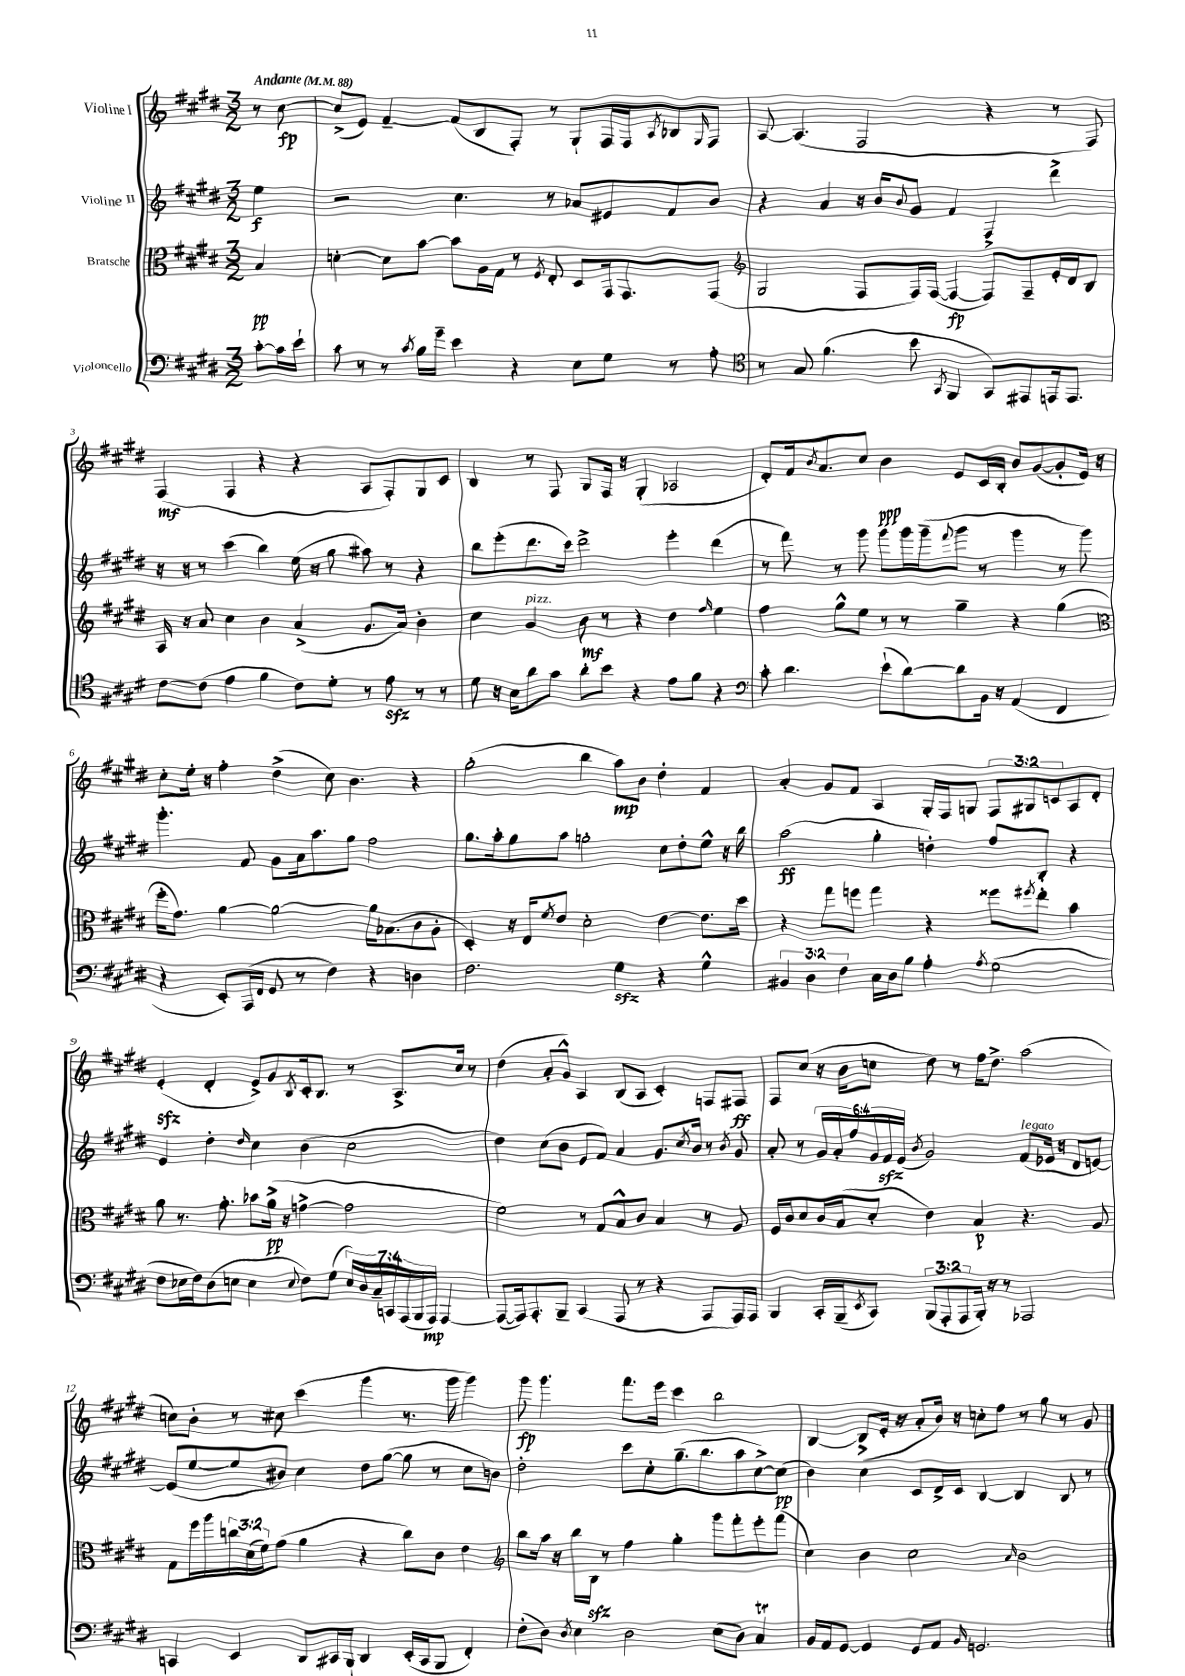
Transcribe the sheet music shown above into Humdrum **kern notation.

**kern	**dynam	**kern	**dynam	**kern	**dynam	**kern	**dynam
*part4	*part4	*part3	*part3	*part2	*part2	*part1	*part1
*staff4	*staff4	*staff3	*staff3	*staff2	*staff2	*staff1	*staff1
*I"Violoncello	*	*I"Bratsche	*	*I"Violine II	*	*I"Violine I	*
*clefF4	*	*clefC3	*	*clefG2	*	*clefG2	*
*k[f#c#g#d#]	*	*k[f#c#g#d#]	*	*k[f#c#g#d#]	*	*k[f#c#g#d#]	*
*M3/2	*	*M3/2	*	*M3/2	*	*M3/2	*
*MM88	*	*MM88	*	*MM88	*	*MM88	*
=	=	=	=	=	=	=	=
!	!	!	!	!	!	!LO:TX:a:B:t=Andante	!
[8c#'\L	.	4B/	pp	4ee\	f	8r	.
16c#\L]	.	.	.	.	.	[8cc#\	fp
16e`\JJ	.	.	.	.	.	.	.
=1	=1	=1	=1	=1	=1	=1	=1
8c#\	.	[4dn'\	.	2r	.	(8cc#^/L]	.
8r	.	.	.	.	.	8e/J)	.
8r	.	8d\L]	.	.	.	[4f#~/	.
8qc#/	.	.	.	.	.	.	.
16B\LL	.	[8b\J	.	.	.	.	.
16g#~\JJ	.	.	.	.	.	.	.
4e\	.	8b\L]	.	4.cc#\	.	(8f#/L]	.
.	.	16A\L	.	.	.	8B/	.
.	.	16G#\JJ	.	.	.	.	.
4r	.	8r	.	.	.	8F#'/J)	.
.	.	8qF#/	.	.	.	.	.
.	.	8E'/	.	8r	.	8r	.
8E\L	.	8D#/L	.	8a-X/L	.	8G#`/L	.
8G#\J	.	16GG#/k	.	8e#X/	.	16F#/L	.
.	.	8.GG#/	.	.	.	16F#/J	.
.	.	.	.	.	.	8qA/	.
8r	.	.	.	8f#/	.	8B-X/	.
.	.	.	.	.	.	16qqG#/	.
8A'\	.	(8GG#/J	.	8b/J	.	8F#/J	.
=2	=2	=2	=2	=2	=2	=2	=2
*clefC4	*	*clefG2	*	*	*	*	*
8r	.	2G#/	.	4r	.	[8A/	.
8G#/	.	.	.	.	.	(4.A/]	.
(4.f#\	.	.	.	4a/	.	.	.
.	.	8F#/L	.	16r	.	2F#/	.
.	.	.	.	16b/KL	.	.	.
.	.	.	.	8qqb/	.	.	.
8b\	.	16F#/L)	.	8g#/J	.	.	.
.	.	([16F#/JJ	.	.	.	.	.
8qGG#/	.	.	.	.	.	.	.
4FF#/	.	4F#/_	fp	4f#/	.	.	.
8GG#/L)	.	8F#/L])	.	4F#^/	.	4r	.
8EE#X/	.	8F#~/	.	.	.	.	.
16EEn/k	.	16e'/L	.	4ddd#^\	.	8r	.
8.EE/J	.	16d#/J	.	.	.	.	.
.	.	8B/J	.	.	.	8F#/)	.
!!LO:LB:g=z
=3	=3	=3	=3	=3	=3	=3	=3
[8c#\L	.	16A/	.	16r	.	(4F#/	mf
.	.	16r	.	16r	.	.	.
(8c#\J]	.	8a/	.	8r	.	.	.
4e\	.	4cc#\	.	(4ccc#\	.	4F#/	.
4f#\	.	4b\	.	4bb\)	.	4r	.
8c#\L)	.	(4a^/	.	(16ee\	.	4r	.
.	.	.	.	16r	.	.	.
8d#'\J	.	.	.	8gg#\	.	.	.
8r	.	8.g#/L	.	8aa#X\)	.	8A/L	.
8ezz\	.	.	.	8r	.	8F#'/)	.
.	.	16a/Jk)	.	.	.	.	.
8r	.	4b'\	.	4r	.	8G#/	.
8r	.	.	.	.	.	8c#/J	.
=4	=4	=4	=4	=4	=4	=4	=4
8d#\	.	4cc#\	.	8bb\L	.	4B/	.
16r	.	.	.	(8eee'\	.	.	.
16B\KL	.	.	.	.	.	.	.
!	!	!LO:TX:a:i:t=pizz.	!	!	!	!	!
8a\	.	4g#/	.	8.ddd#\	.	8r	.
8g#\J	.	.	.	.	.	8F#/	.
.	.	.	.	16ccc#\Jk)	.	.	.
8a'\L	.	8b\	mf	2ddd#^\	.	8G#/L	.
8b\J	.	8r	.	.	.	16F#/Jk	.
.	.	.	.	.	.	16r	.
4r	.	4r	.	.	.	(4G#'/	.
8e\L	.	4dd#\	.	4eee'\	.	2A-X/	.
8f#\J	.	.	.	.	.	.	.
.	.	16qqff#/	.	.	.	.	.
4r	.	4ee\	.	(4ddd#\	.	.	.
=5	=5	=5	=5	=5	=5	=5	=5
*clefF4	*	*	*	*	*	*	*
8c#'\	.	4ff#\	.	8r	.	8d#'/L)	.
4.d#\	.	.	.	8fff#\)	.	16f#/k	.
.	.	.	.	.	.	8qb/	.
.	.	.	.	.	.	8.a/	.
.	.	8gg#^^\L	.	8r	.	.	.
.	.	8ee\J	.	8ggg#\	.	8cc#/J	.
(8e`\L	.	8r	.	8ggg#\L	.	4b\	ppp
[8d#\)	.	8r	.	16ggg#\L	.	.	.
.	.	.	.	(16ggg#~\J	.	.	.
.	.	.	.	8qqfff#/	.	.	.
8d#\]	.	4gg#~\	.	8ggg#\J	.	8e/L	.
16BB\Jk	.	.	.	8r	.	16c#/L	.
16r	.	.	.	.	.	16B'/JJ	.
(4AA/	.	4r	.	4ggg#\	.	8b/L	.
.	.	.	.	.	.	([8g#/	.
4FF#/	.	(4gg#\	.	8r	.	8g#'/]	.
.	.	.	.	8ggg#\)	.	16e/Jk)	.
.	.	.	.	.	.	16r	.
!!LO:LB:g=z
=6	=6	=6	=6	=6	=6	=6	=6
*	*	*clefC3	*	*	*	*	*
4r	.	16ff#'\KL	.	4.ggg#'\	.	8cc#'\L	.
.	.	8.g#\J)	.	.	.	.	.
.	.	.	.	.	.	16ee'\Jk	.
.	.	.	.	.	.	16r	.
8EE'/L)	.	[4a\	.	.	.	4ff#'\	.
(16AAA/L	.	.	.	8f#/	.	.	.
16FF#/JJ	.	.	.	.	.	.	.
8GG#/	.	2a\_	.	8g#\L	.	(4dd#^\	.
8r	.	.	.	16a\k	.	.	.
.	.	.	.	8.aa\	.	.	.
4F#\)	.	.	.	.	.	8cc#\)	.
.	.	.	.	8gg#\J	.	4.b\	.
4r	.	16a\KL]	.	2ff#\	.	.	.
.	.	(8.B-X\	.	.	.	.	.
4Dn\	.	8c#\	.	.	.	4r	.
.	.	8A'\J	.	.	.	.	.
=7	=7	=7	=7	=7	=7	=7	=7
2.F#\	.	4D#'/)	.	8.gg#\L	.	(2gg#'\	.
.	.	.	.	16aa'\k	.	.	.
.	.	16r	.	8gg#\	.	.	.
.	.	16E/KL	.	.	.	.	.
.	.	8qf#/	.	.	.	.	.
.	.	8e/J	.	8aa\J	.	.	.
.	.	2d#'\	.	2ggn'\	.	4bb\	.
4G#zz\	.	.	.	.	.	8aa\L)	mp
.	.	.	.	.	.	8b\J	.
4r	.	[4e\	.	8cc#\L	.	4dd#'\	.
.	.	.	.	8dd#'\	.	.	.
4G#^^\	.	8.e\L]	.	8ee^^\J	.	4f#/	.
.	.	.	.	16r	.	.	.
.	.	16dd#\Jk	.	16bb\	.	.	.
=8	=8	=8	=8	=8	=8	=8	=8
6BB#X/	.	4r	.	(2aa\	ff	4a'/	.
6D#\	.	.	.	.	.	.	.
.	.	8gg#\L	.	.	.	8g#/L	.
6F#\	.	.	.	.	.	.	.
.	.	8ffn\J	.	.	.	8f#/J	.
16C#\LL	.	4gg#\	.	4gg#'\	.	4A/	.
16D#\J	.	.	.	.	.	.	.
8B\J	.	.	.	.	.	.	.
4A'\	.	4r	.	4ddn'\)	.	16G#'/LL	.
.	.	.	.	.	.	16F#/J	.
.	.	.	.	.	.	8Gn/J	.
8qA/	.	.	.	.	.	.	.
(2G#\	.	8ff##X\L	.	8ff#/L	.	12F#/L	.
.	.	.	.	.	.	12G#X/	.
.	.	8qff#X/	.	.	.	.	.
.	.	8ee'\J	.	8B'/J	.	.	.
.	.	.	.	.	.	12cn/	.
.	.	4b\	.	4r	.	8A/	.
.	.	.	.	.	.	8d#'/J	.
!!LO:LB:g=z
=9	=9	=9	=9	=9	=9	=9	=9
8F#\L	.	8a\	.	4e/	.	(4ezz'/	.
16E-X\L	.	8.r	.	.	.	.	.
16F#\J)	.	.	.	.	.	.	.
(8D#\	.	.	.	4dd#'\	.	4d#'/	.
.	.	8.g#'\	.	.	.	.	.
8En\J	.	.	.	.	.	.	.
.	.	.	.	16qqdd#/	.	.	.
4E\	.	8b-X\L	.	4cc#\	.	8e^/L)	.
.	.	(16a^\Jk	pp	.	.	8g#/	.
.	.	16r	.	.	.	.	.
8qqE/	.	.	.	.	.	8qB/	.
8F#\L)	.	[4gn^\	.	(4b\	.	16c#'/k	.
.	.	.	.	.	.	8.B/J	.
(8G#\J	.	.	.	.	.	.	.
28E/LL)	.	2g\]	.	2cc#\	.	8r	.
28D#/	.	.	.	.	.	.	.
28C#~/	.	.	.	.	.	.	.
28CCn/	.	.	.	.	.	.	.
.	.	.	.	.	.	8.A^/L	.
(28AAA/	.	.	.	.	.	.	.
28BBB/	.	.	.	.	.	.	.
28AAA/JJ)	mp	.	.	.	.	.	.
[4AAA/	.	.	.	.	.	.	.
.	.	.	.	.	.	16cc#/Jk	.
.	.	.	.	.	.	8r	.
=10	=10	=10	=10	=10	=10	=10	=10
(8AAA/L_	.	2f#\)	.	4dd#\)	.	(4dd#\	.
16AAA/k])	.	.	.	.	.	.	.
8.AAA'/	.	.	.	.	.	.	.
.	.	.	.	(8cc#\L	.	8a'/L	.
8BBB~/J	.	.	.	8b\J	.	8g#^^/J)	.
(4CC#/	.	8r	.	8e/L	.	4A/	.
.	.	8G#/L	.	8f#/J)	.	.	.
8AAA/	.	8B^^/	.	4a/	.	(8B/L	.
8r	.	8c#/J	.	.	.	8A/J	.
4r	.	4B/	.	8.g#/L	.	4c#'/)	.
.	.	.	.	8qcc#/	.	.	.
.	.	.	.	16b/Jk	.	.	.
8AAA/L	.	8r	.	8r	.	8Fn/L	.
.	.	.	.	8qb/	.	.	.
16AAA/L)	.	8A/	.	8g#/	.	8F#X/J	ff
16AAA/JJ	.	.	.	.	.	.	.
=11	=11	=11	=11	=11	=11	=11	=11
4BBB/	.	16F#/LL	.	8a'/	.	8F#/L	.
.	.	16c#/J	.	.	.	.	.
.	.	8d#/	.	8r	.	(8cc#/J	.
16CC#'/LL	.	16c#/L	.	24g#/LL	.	16r	.
.	.	.	.	24a'/	.	.	.
(16BBB~/J	.	(16B/J	.	.	.	16b\KL	.
.	.	.	.	24ff#/	.	.	.
8qEE/	.	.	.	.	.	.	.
8CC#/J)	.	8d#'/J	.	24g#/	.	8ccn\J	.
.	.	.	.	24f#zz/	.	.	.
.	.	.	.	(24e/JJ	.	.	.
.	.	.	.	8qb/	.	.	.
(12BBB/L	.	4e\)	.	2g#/)	.	8dd#\)	.
12AAA'/	.	.	.	.	.	.	.
.	.	.	.	.	.	8r	.
12AAA/	.	.	.	.	.	.	.
16BBB'/Jk)	.	4B/	p	.	.	16ff#\KL	.
16r	.	.	.	.	.	8.dd#^\J	.
8r	.	.	.	.	.	.	.
!	!	!	!	!LO:TX:a:i:t=legato	!	!	!
2AAA-X/	.	4.r	.	(8f#/L	.	(2aa\	.
.	.	.	.	16e-X/Jk	.	.	.
.	.	.	.	16r	.	.	.
.	.	.	.	8d#/L	.	.	.
.	.	8A/	.	[8en/J)	.	.	.
!!LO:LB:g=z
=12	=12	=12	=12	=12	=12	=12	=12
4CCn/	.	8G#\L	.	(8e/L]	.	8ccn\L)	.
.	.	16ff#\L	.	[8ee/	.	8b'\J	.
.	.	16aa\	.	.	.	.	.
4EE/	.	24ccn\	.	8ee/]	.	8r	.
.	.	(24d#\	.	.	.	.	.
.	.	24f#\J)	.	.	.	.	.
.	.	(8g#\J	.	8b#X/J)	.	8cc#X\	.
8DD#/L	.	4a\	.	4cc#\	.	(4ccc#\	.
16CC#X/L	.	.	.	.	.	.	.
16BBB`/JJ	fp	.	.	.	.	.	.
4DD#/	.	4r	.	8dd#\L	.	4ggg#\	.
.	.	.	.	([8gg#\J	.	.	.
(16EE'/LL	.	8cc\L)	.	8gg#\]	.	8.r	.
16CC#/J	.	.	.	.	.	.	.
8BBB/J	.	8c#\J	.	8r	.	.	.
.	.	.	.	.	.	16ggg#\	.
4FF#'/)	.	4e\	.	8cc#\L	.	4ggg#\)	.
.	.	.	.	8bn\J)	.	.	.
=13	=13	=13	=13	=13	=13	=13	=13
*	*	*clefG2	*	*	*	*	*
(8F#'\L	.	8bb\L	.	2dd#'\	.	8ggg#\	fp
8D#\J)	.	16aa\Jk	.	.	.	4.ggg#\	.
.	.	16r	.	.	.	.	.
8qD#/	.	.	.	.	.	.	.
4E\	.	16bb\LL	.	.	.	.	.
.	.	16Bzz\JJ	.	.	.	.	.
.	.	8r	.	.	.	.	.
2D#\	.	4ff#\	.	8ccc#\L	.	8.fff#\L	.
.	.	.	.	8cc#'\	.	.	.
.	.	.	.	.	.	16eee\Jk	.
.	.	4gg#'\	.	(8.gg#~\	.	4ccc#\	.
.	.	.	.	8.bb\	.	.	.
(8E\L	.	8ggg#\L	.	.	.	2bb\	.
8D#\J)	.	8fff#'\	.	8aa\	.	.	.
4C#T/	.	8eee'\	.	[8cc#^\)	.	.	.
.	.	(8fff#\J	.	(8cc#\J]	pp	.	.
=14	=14	=14	=14	=14	=14	=14	=14
16BB/LL	.	4cc#\)	.	4b\)	.	[4B/	.
16AA/J	.	.	.	.	.	.	.
[8GG#/J	.	.	.	.	.	.	.
4GG#/]	.	4b\	.	4cc#\	.	(8B^/L]	.
.	.	.	.	.	.	16e'/Jk	.
.	.	.	.	.	.	16r	.
8GG#/L	.	2cc#\	.	8c#/L	.	8a'/L	.
8AA/J	.	.	.	16d#^/L	.	16b/Jk)	.
.	.	.	.	16c#/JJ	.	16r	.
16qqBB/	.	.	.	.	.	.	.
2.GGn/	.	.	.	[4B/	.	8ccn'\L	.
.	.	.	.	.	.	8ff#\J	.
.	.	16qqa/	.	.	.	.	.
.	.	2b\	.	4B/]	.	8r	.
.	.	.	.	.	.	8gg#\	.
.	.	.	.	8B/	.	8r	.
.	.	.	.	8r	.	8g#/	.
==	==	==	==	==	==	==	==
*-	*-	*-	*-	*-	*-	*-	*-
